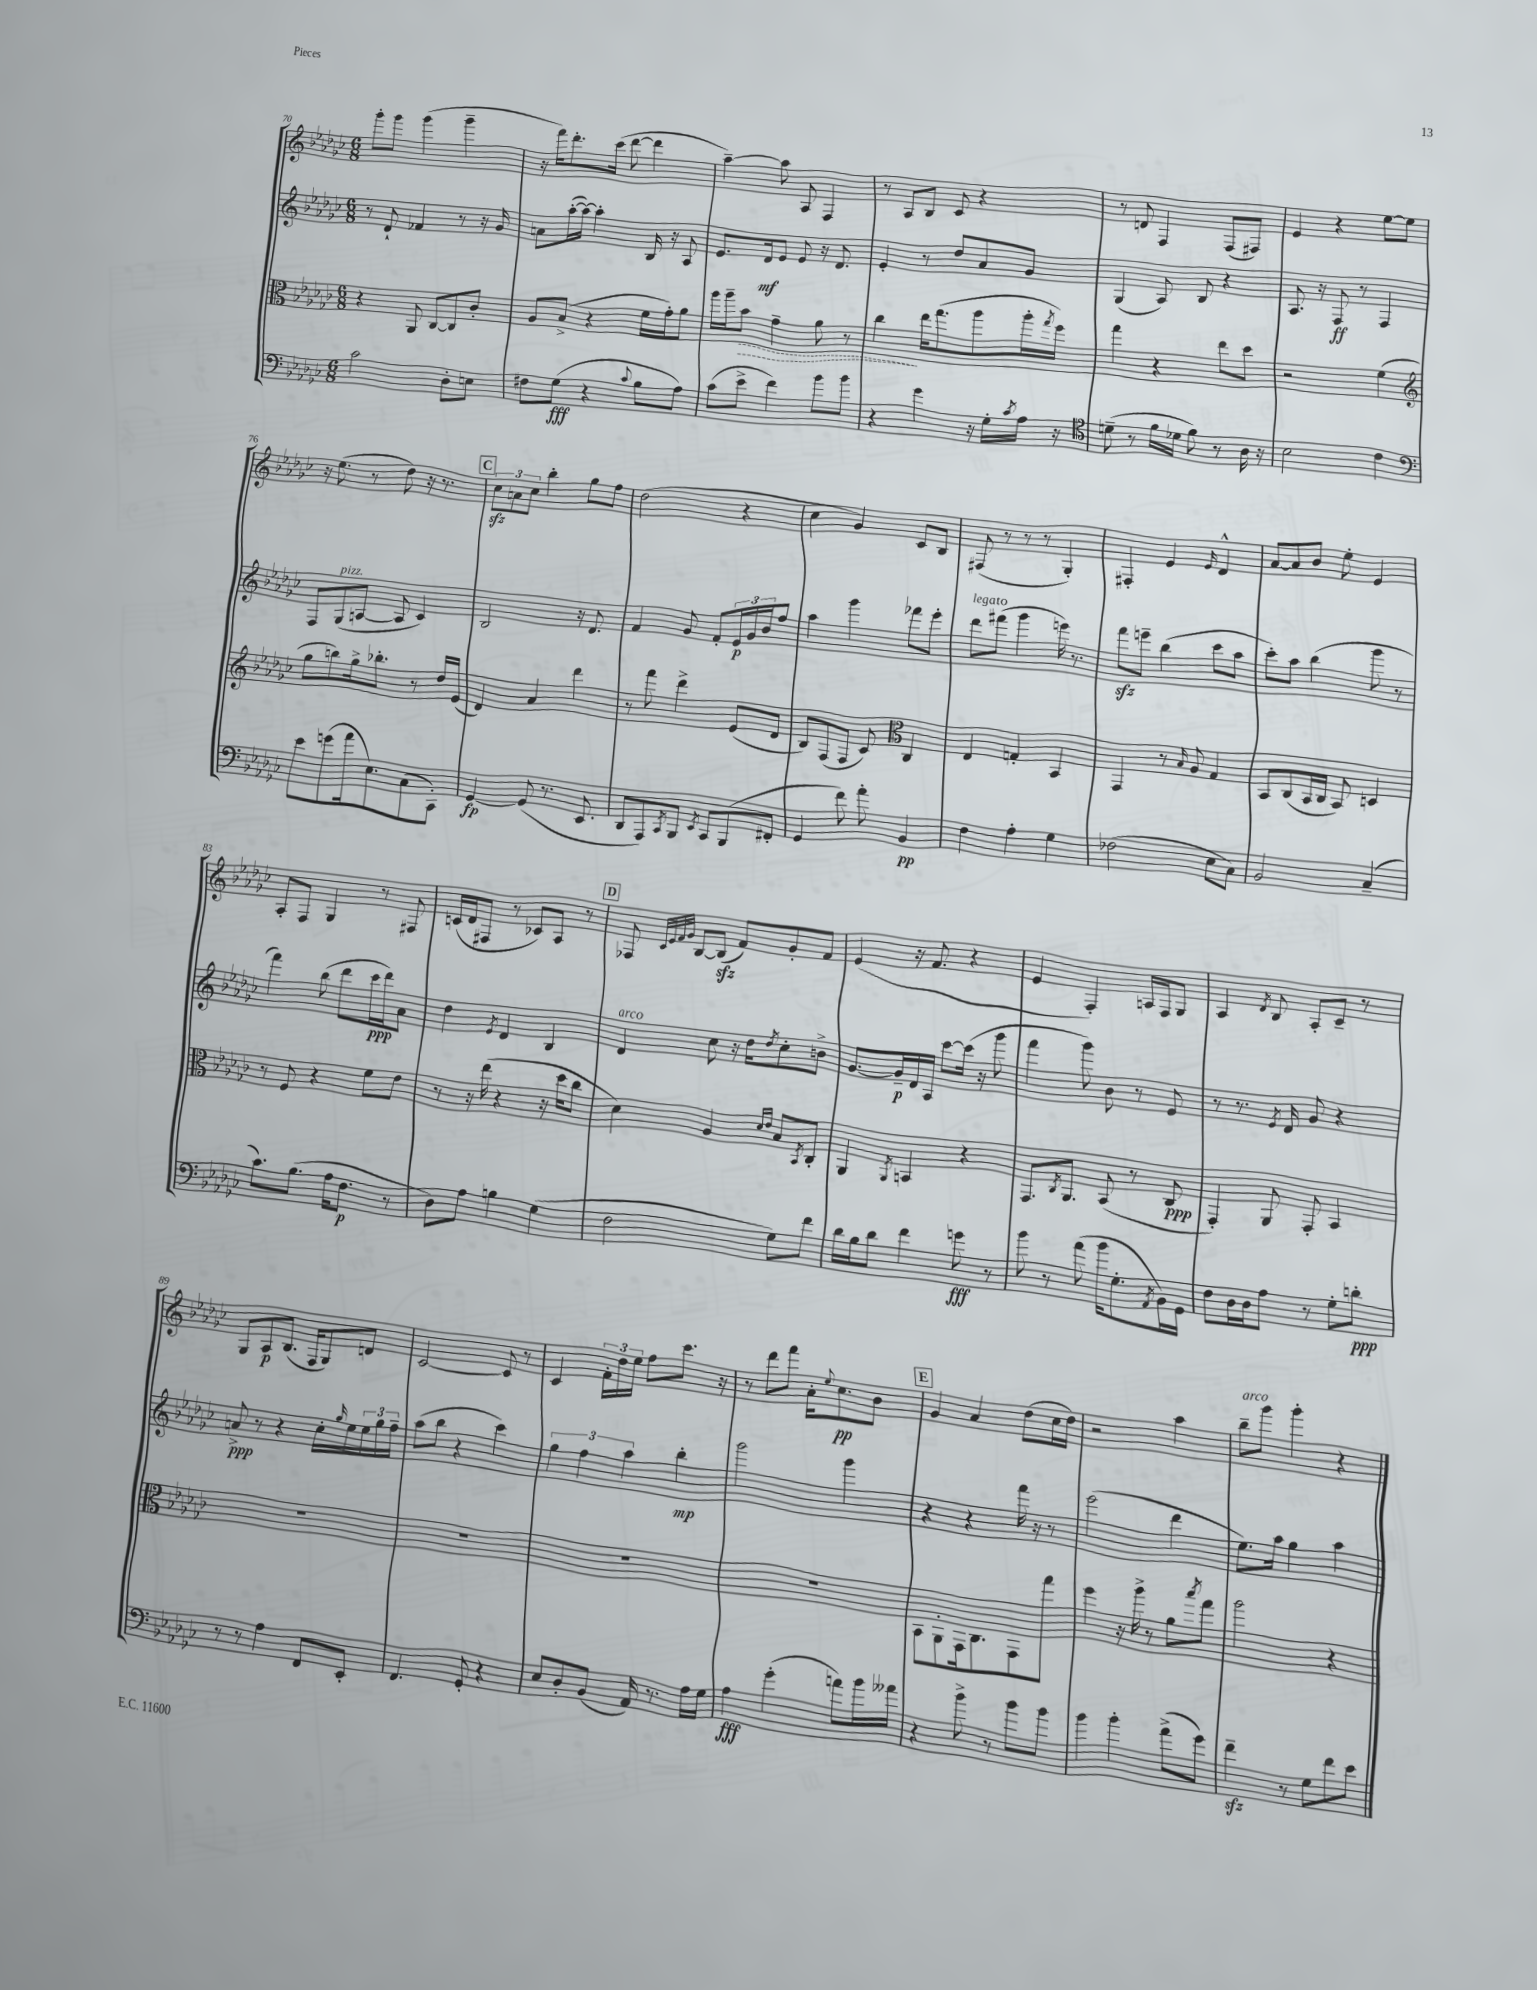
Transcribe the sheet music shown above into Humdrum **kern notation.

**kern	**kern	**kern	**kern
*staff4	*staff3	*staff2	*staff1
*clefF4	*clefC3	*clefG2	*clefG2
*k[b-e-a-d-g-c-]	*k[b-e-a-d-g-c-]	*k[b-e-a-d-g-c-]	*k[b-e-a-d-g-c-]
*M6/8	*M6/8	*M6/8	*M6/8
2c-	4r	8r	8ggg-'
.	.	8d-`	8ggg-
.	8AA-	4f-	(4ggg-
.	[8C-	.	.
8D-'	8C-]	8r	4ggg-~
8E	8c-'	16r	.
.	.	16g-	.
=	=	=	=
8F#	8A-	8a	16r
.	.	.	16fff)
(8G-	(8B-^	([16aa-'	8.ddd-'
.	.	16aa-_)	.
4r	4r	4aa-']	.
.	.	.	(16ccc-
.	.	.	[8ddd-
8qqc-	.	.	.
8B-	16f	16B-	4ddd-]
.	16g-')	16r	.
8A-)	8a-	8A-	.
=	=	=	=
(8c-	16aa-	8.e-	[4aa-~)
.	16aa-~	.	.
8e-^	8b-	.	.
.	.	16d-	.
4f)	4g-~	8e-	8aa-]
.	.	8e-	8A-
8b-	8a-	16r	4F
.	.	8.d-	.
8b-	8r	.	.
=	=	=	=
4r	4cc-	4e-'	8r
.	.	.	8A-
4g-	16ee-	8r	8B-
.	(8.gg-	.	.
.	.	8dd-	8c-
16r	8aa-	8a-	4r
16G-'	.	.	.
8qc-	.	.	.
16A-	16aa-'	8g-	.
.	8qgg-	.	.
16r	16ff)	.	.
=	=	=	=
*clefC4	*	*	*
(8d~	4gg-	(4G-	8r
8r	.	.	8d
16f	4r	8A-)	4F
16d-	.	.	.
8f)	.	8B-	.
8r	8ee-	4r	(8F
16A-	8dd-	.	8F#)
16r	.	.	.
=	=	=	=
2B-	2r	8.A-	4e-
.	.	16r	.
.	.	8F	4r
.	.	8r	.
4c-	(4f	4F	[8ee-
.	.	.	8ee-]
=	=	=	=
*clefF4	*clefG2	*	*
8e-	8gg-	8F	16r
.	.	.	(8.ee-
(8g	8bb)	(8G-	.
16a-	16gg-^	[8A	8r
8.E-)	8.bb-'	.	.
.	.	8A]	8dd-)
(8C-	8r	4c-)	16r
.	.	.	8.r
8CC-')	16dd-	.	.
.	(16e-	.	.
=	=	=	=
[4GG-	4d-)	2B-	12cc-
.	.	.	12a
.	.	.	12cc-
(8GG-]	4a-	.	4bb-'
8.r	.	.	.
.	4ddd-	16r	8gg-
8.EE-	.	8.d-	.
.	.	.	8ff
=	=	=	=
8DD-	8r	4f	(2dd-
8AAA-)	8fff	.	.
8qCC-	.	.	.
8BBB-	4ddd-^	8g-	.
8qEE-	.	.	.
8CC-	.	8f'	.
(8BBB-	(8e-	24e-	4r
.	.	24g-	.
.	.	24b-	.
8FF#'	8d-	8ff	.
=	=	=	=
4GG-	8B-)	4aa-	4cc-
.	(8F	.	.
8f)	8F	4ggg-	4g-)
8a-'	8c-)	.	.
*	*clefC3	*	*
4BB-	4C-	8fff-	8c-
.	.	8eee-'	8B-
=	=	=	=
4F	4E-	8ddd-	(8F#
.	.	(8fff#	8r
4A-'	4G'	4ggg-	8r
.	.	.	8r
4G-	4BB-	16eee)	4G-')
.	.	8.r	.
=	=	=	=
(2F-	4GG-	8fff	4F#'
.	.	8eee~	.
.	8r	(4bb-	4e-
.	16qqB-	.	.
.	8A-	.	.
.	.	.	16qqe-
8E-	4G-	8ccc-	4d-^^
8C-)	.	8aa-	.
=	=	=	=
2BB-	8BB-	8ccc-')	[8a-
.	(8C-	8aa-	8a-]
.	16BB-	(4bb-	8b-
.	16C-	.	.
.	8BB-)	.	8ee-'
(4C-~	4D	8ggg-	4e-
.	.	8r	.
=	=	=	=
8.c-)	8r	4fff)	8A-'
.	8F	.	8F
(8.B-	.	.	.
.	4r	(8bb-	4G-
16A-	.	8ddd-	.
8.F	.	.	.
.	8f	16ccc-	8r
.	.	16ddd-)	.
8r	8e-	8a-	8F#
=	=	=	=
8D-)	8r	4dd-	(16c
.	.	.	16d-
8A-	16r	.	8F#
.	(16ee-	.	.
.	.	8qe-	.
4B	4r	4d-	8r
.	.	.	8c-)
(4G-	16r	4B-	8A-
.	16dd-	.	.
.	8cc-	.	8r
=	=	=	=
2F	4d-)	4d-	8F-
.	.	.	32qqc-
.	.	.	32qqe-
.	.	.	32qqf
.	.	.	32qqg-
.	.	.	[8B-
.	4A-	8cc-	(8B-]
.	.	16r	8f)
.	.	16dd-	.
.	16qqd-	.	.
.	16qqe-	8qdd-	.
8G-)	8B-	8cc-'	8g-'
.	8qBB-	.	.
8f	8C-'	8b^	8f
=	=	=	=
16d-	4AA-	[8.g-	(4e-
16B-	.	.	.
8d-	.	.	.
.	.	16g-~]	.
.	8qAA-	.	.
4f	4BB	16d-	16r
.	.	16A-	8.f
.	.	[8ccc-	.
8g	4r	(16ccc-]	4r
.	.	16r	.
8r	.	8ggg-	.
=	=	=	=
8b-	8.GG-	4fff	4e-
8r	.	.	.
.	8qC-	.	.
.	8.AA-	.	.
(8a-	.	8ggg-)	4F')
16b-	(8BB-	8b-	.
8.G-'	.	.	.
.	8r	8r	16A
.	.	.	16F
8qAA-	.	.	.
16BB-)	8C-	8e-	8G-
16GG-	.	.	.
=	=	=	=
8F	4GG-')	8r	4A-
16D-	.	8.r	.
16D-	.	.	.
.	.	.	8qd-
8A-	8AA-	.	8B-
.	.	8qe-	.
.	.	16d-	.
8r	8GG-'	8g-	8A-'
8G-'	4BB-	4r	8c-~
8d'	.	.	8r
=	=	=	=
8r	2.r	8a^	8G-
8r	.	8r	8A-
4A-	.	4r	(8.B-
.	.	.	16F
8FF	.	16cc-'	8G-)
.	.	16qqgg-	.
.	.	16ee-	.
8EE-'	.	24ee-	8d
.	.	24gg-	.
.	.	24ff~	.
=	=	=	=
4.FF	2.r	(8aa-	[2c-
.	.	8bb-	.
.	.	4r	.
8GG-'	.	.	.
4r	.	4ccc-)	8c-]
.	.	.	8r
=	=	=	=
8E-	2.r	6gg-	4c-
8D-'	.	.	.
.	.	6ff	.
(8BB-	.	.	24f'
.	.	.	24dd-
.	.	6aa-	24ee-
16AA-)	.	.	8ff
8.r	.	.	.
.	.	4bb-'	8.ccc-
16A-	.	.	.
16G-	.	.	16r
=	=	=	=
4A-	2.r	2ggg-	8r
.	.	.	8ddd-
(4g-'	.	.	8fff
.	.	.	16a-'
.	.	.	8qqee-
.	.	.	8.cc-
8a)	.	4ggg-	.
16b-	.	.	8b-
16a--	.	.	.
=	=	=	=
4r	8BB-	4r	4g-
.	8AA-'	.	.
8b-^	16GG-	4r	4a-
.	8.C-	.	.
8r	.	.	.
8b-	8GG-	16fff	(8dd-
.	.	16r	.
8b-	8gg-	8r	16cc-
.	.	.	16dd-)
=	=	=	=
4b-	4ff	(2eee-	2r
4b-'	16r	.	.
.	16aa-^	.	.
.	8r	.	.
(8a-^	8a-	4ddd-	4aa-
.	8qbb-	.	.
8g-)	8gg-	.	.
=	=	=	=
4f~	2aa-	8.ee-)	8bb-~
.	.	.	8ggg-
.	.	16aa-	.
8r	.	4gg-	4ggg-'
8G-	.	.	.
8f	4r	4aa-	4r
8e-	.	.	.
==	==	==	==
*-	*-	*-	*-
